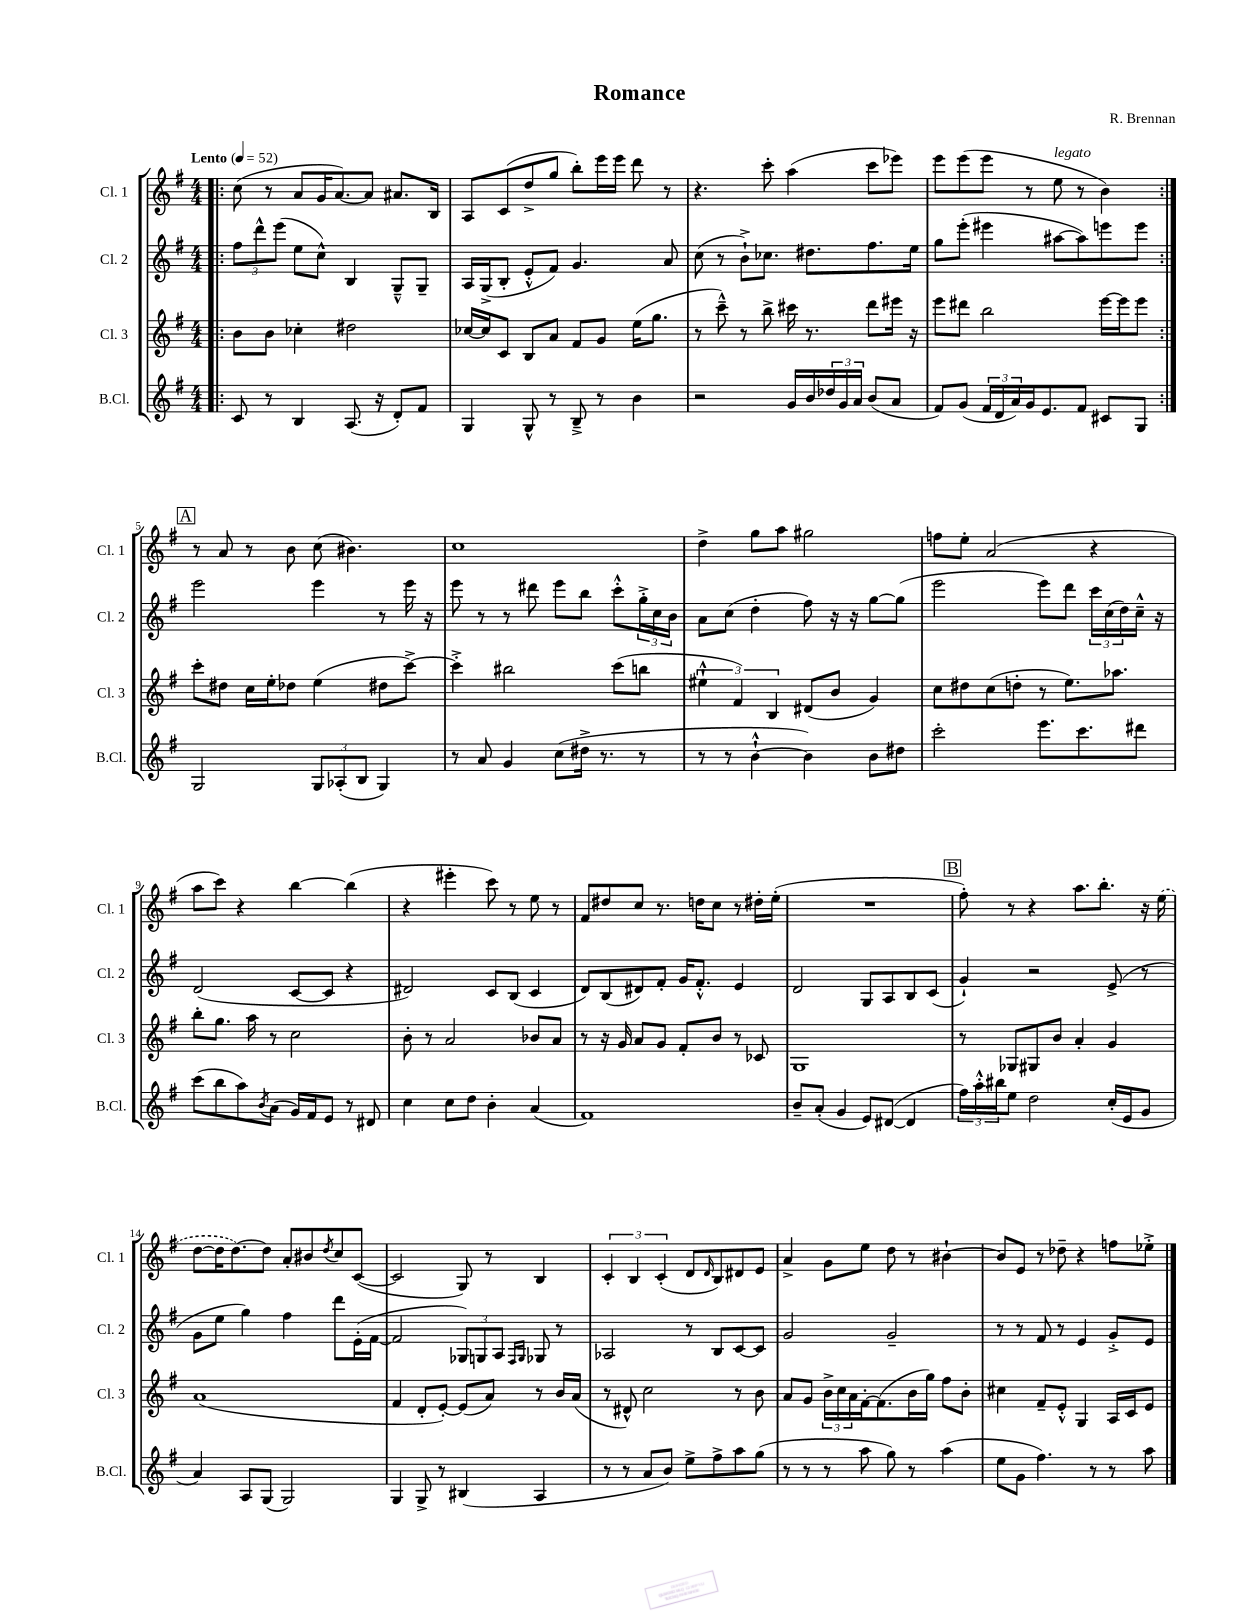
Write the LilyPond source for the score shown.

\header { title = "Romance" composer = "R. Brennan" }
<<
\new StaffGroup <<
\new Staff = "s0" \with { instrumentName = "Cl. 1" shortInstrumentName = "Cl. 1" } {
    \clef treble \key g \major \numericTimeSignature \time 4/4 \tempo "Lento" 4 = 52
    \repeat volta 2 { \bar ".|:" c''8( r8 a'8 g'16 a'8.~) a'8 ais'8. b16 |
    a8 c'8( d''8-> g''8 b''8-.) e'''16 e'''16 d'''8 r8 |
    r4. c'''8-. a''4( c'''8 ees'''8) |
    e'''8 e'''8( e'''8 r8 e''8^\markup { \italic "legato" } r8 b'4) | }
    \mark \markup { \box "A" } r8 a'8 r8 b'8 c''8( bis'4.) |
    c''1 |
    d''4-> g''8 a''8 gis''2 |
    f''8 e''8-. a'2( r4 |
    a''8 c'''8) r4 b''4~ b''4( |
    r4 eis'''4-. c'''8) r8 e''8 r8 |
    fis'8 dis''8 c''8 r8. d''16 c''8 r8 dis''16-. e''16-.( |
    R1 |
    \mark \markup { \box "B" } fis''8-.) r8 r4 a''8. b''8.-. r16 \once \slurDashed e''16( |
    d''8~ d''16 d''8.~) d''8 a'8-. bis'8 \acciaccatura { d''8 } c''8 c'8~( |
    c'2 g8) r8 b4 |
    \tuplet 3/2 { c'4-. b4 c'4-.( } d'8 \grace { d'16 } b8) dis'8 e'8 |
    a'4-> g'8 e''8 d''8 r8 bis'4~-! |
    bis'8 e'8 r8 des''8-- r4 f''8 ees''8-.-> \bar "|." |
}
\new Staff = "s1" \with { instrumentName = "Cl. 2" shortInstrumentName = "Cl. 2" } {
    \clef treble \key g \major \numericTimeSignature \time 4/4
    \repeat volta 2 { \bar ".|:" \tuplet 3/2 { fis''8 d'''8-^ e'''8( } e''8 c''8-^) b4 g8---^ g8-- |
    a16 g16->( b8-. e'8-.-^ fis'8) g'4. a'8 |
    c''8( r8 b'8-!->) ces''8. dis''8. fis''8. e''16 |
    g''8 e'''8-.( eis'''4 ais''8~ ais''8) e'''8 e'''8 | }
    \mark \markup { \box "A" } e'''2 e'''4 r8 e'''16 r16 |
    e'''8 r8 r8 dis'''8 e'''8 b''8 c'''8-.-^ \tuplet 3/2 { g''16-.-> c''16 b'16 } |
    a'8 c''8( d''4-. fis''8) r16 r16 g''8~ g''8( |
    e'''2 e'''8) d'''8 \tuplet 3/2 { c'''16 c''16( d''16) } c''16---^ r16 |
    d'2( c'8~ c'8 r4 |
    dis'2) c'8 b8( c'4 |
    d'8) b8( dis'8) fis'8-. g'16 fis'8.-.-^ e'4 |
    d'2 g8 a8 b8 c'8( |
    \mark \markup { \box "B" } g'4-!) r2 e'8->( r8 |
    g'8 e''8 g''4) fis''4 d'''8 e'16-.( fis'16~ |
    fis'2 \tuplet 3/2 { ges8) g8 a8 } \grace { fis16 g16 } ges8 r8 |
    aes2 r8 b8 c'8~ c'8 |
    g'2 g'2-- |
    r8 r8 fis'8 r8 e'4 g'8-.-> e'8 \bar "|." |
}
\new Staff = "s2" \with { instrumentName = "Cl. 3" shortInstrumentName = "Cl. 3" } {
    \clef treble \key g \major \numericTimeSignature \time 4/4
    \repeat volta 2 { \bar ".|:" b'8 b'8 ces''4-. dis''2 |
    ces''16~ ces''16 c'8 b8 a'8 fis'8 g'8 e''16( g''8. |
    r8 c'''8---^) r8 b''8-> cis'''16 r8. d'''8 eis'''16 r16 |
    e'''8 dis'''8 b''2 e'''16~ e'''16 e'''8 | }
    \mark \markup { \box "A" } c'''8-. dis''8 c''16 e''16-. des''8 e''4( dis''8 c'''8~->) |
    c'''4-.-> bis''2 c'''8( b''8 |
    \tuplet 3/2 { eis''4-!-^ fis'4) b4 } dis'8( b'8 g'4) |
    c''8 dis''8 c''8( d''8-. r8 e''8.) aes''8. |
    b''8-. g''8. a''16 r8 c''2 |
    b'8-. r8 a'2 bes'8 a'8 |
    r8 r16 g'16 a'8 g'8 fis'8-. b'8 r8 ces'8 |
    g1 |
    \mark \markup { \box "B" } r8 ges8 gis8 b'8 a'4-. g'4 |
    a'1( |
    fis'4 d'8-. e'8~-.) e'8( a'8) r8 b'16 a'16( |
    r8 dis'8-^) c''2 r8 b'8 |
    a'8 g'8 \tuplet 3/2 { b'16-> c''16 a'16 } fis'16~-. fis'8.( b'16 g''16) fis''8 b'8-. |
    cis''4 fis'8-- e'8-.-^ g4 a16 c'16 e'8 \bar "|." |
}
\new Staff = "s3" \with { instrumentName = "B.Cl." shortInstrumentName = "B.Cl." } {
    \clef treble \key g \major \numericTimeSignature \time 4/4
    \repeat volta 2 { \bar ".|:" c'8 r8 b4 a8.( r16 d'8-.) fis'8 |
    g4 g8-^ r8 b8---> r8 b'4 |
    r2 g'16 b'16 \tuplet 3/2 { des''16 g'16 a'16 } b'8( a'8 |
    fis'8) g'8( \tuplet 3/2 { fis'16 d'16 a'16) } g'16 e'8. fis'8 cis'8 g8 | }
    \mark \markup { \box "A" } g2 \tuplet 3/2 { g8 aes8-.( b8 } g4) |
    r8 a'8 g'4 c''8( dis''16-> r8. r8 |
    r8 r8 b'4~-!-^ b'4) b'8 dis''8 |
    c'''2-. e'''8. c'''8. dis'''8 |
    c'''8( b''8 a''8) \acciaccatura { b'8 } a'8( g'16) fis'16 e'8 r8 dis'8 |
    c''4 c''8 d''8 b'4-. a'4( |
    fis'1) |
    b'8-- a'8-.( g'4 e'8) dis'8~( dis'4 |
    \mark \markup { \box "B" } \tuplet 3/2 { fis''16) a''16-.-^ bis''16 } e''8 d''2 c''16-.( e'16 g'8 |
    a'4) a8 g8( g2) |
    g4 g8-> r8 bis4( a4 |
    r8 r8 a'8 b'8) e''8-> fis''8-> a''8 g''8( |
    r8 r8 r8 a''8 g''8) r8 a''4( |
    e''8 g'8 fis''4.) r8 r8 a''8 \bar "|." |
}
>>
>>
